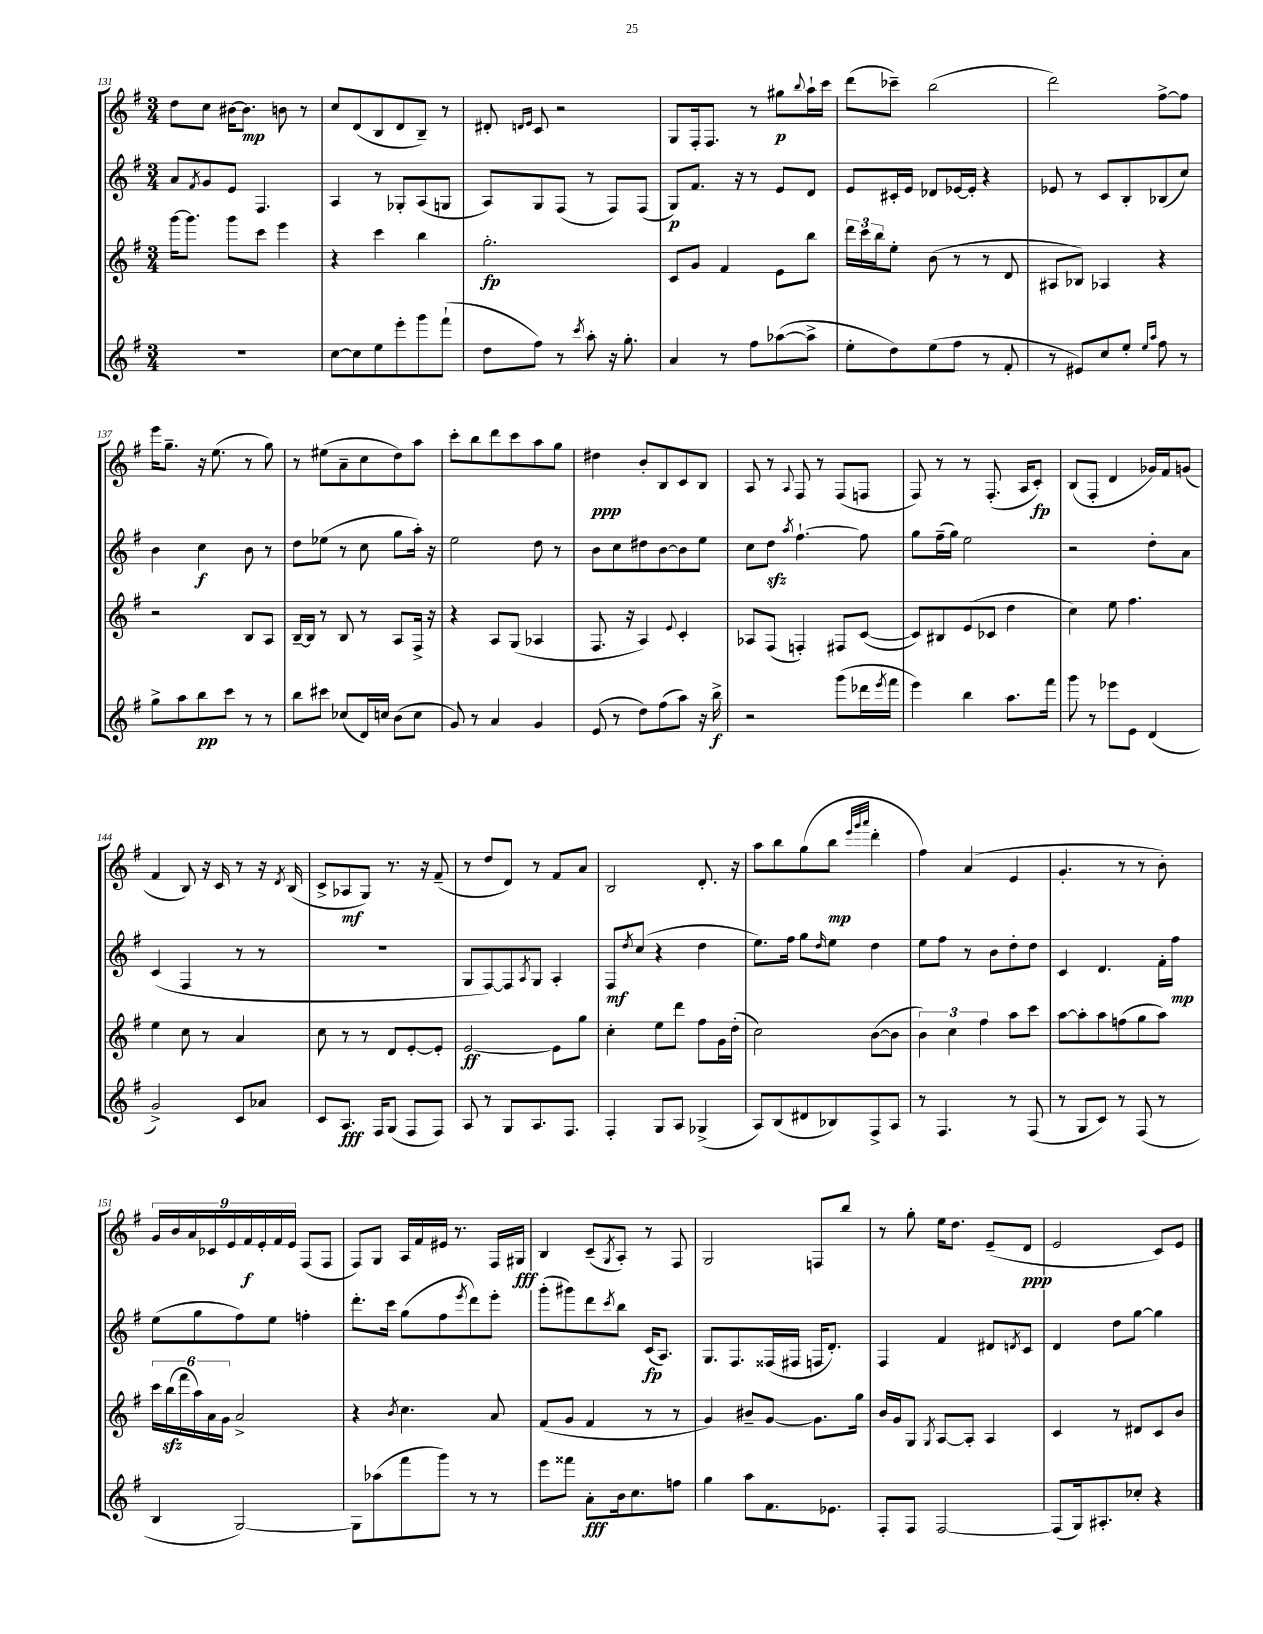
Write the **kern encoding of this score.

**kern	**kern	**kern	**kern
*staff4	*staff3	*staff2	*staff1
*clefG2	*clefG2	*clefG2	*clefG2
*k[f#]	*k[f#]	*k[f#]	*k[f#]
*M3/4	*M3/4	*M3/4	*M3/4
2.r	[16ggg	8a	8dd
.	8.ggg]	.	.
.	.	8qf#	.
.	.	8g	8cc
.	8ggg	8e	[16b#
.	.	.	8.b#]
.	8ccc	4.F#	.
.	4eee	.	8b
.	.	.	8r
=	=	=	=
[8cc	4r	4A	8cc
8cc]	.	.	(8d
8ee	4ccc	8r	8B
8eee'	.	8G-'	8d
8ggg	4bb	(8A	8B~)
(8fff#`	.	8G	8r
=	=	=	=
8dd	2.gg'	8A)	8d#'
.	.	.	16qqd
.	.	.	16qqe
8ff#)	.	8G	8c
8r	.	(8F#	2r
8qccc	.	.	.
8aa'	.	8r	.
16r	.	8F#)	.
8.gg'	.	.	.
.	.	(8F#	.
=	=	=	=
4a	8c	8G)	8G
.	8g	8.f#	16F#'
.	.	.	8.F#
8r	4f#	.	.
.	.	16r	.
8ff#	.	8r	8r
([8aa-	8e	8e	8gg#
.	.	.	8qqbb
8aa-^]	8bb	8d	16aa`
.	.	.	16ccc
=	=	=	=
8ee'	24ddd	8e	(8ddd
.	24ccc	.	.
.	24bb	.	.
8dd)	8ee'	16c#'	8ccc-~)
.	.	16e	.
(8ee	(8b	8d-	(2bb
8ff#	8r	[16e-	.
.	.	16e-']	.
8r	8r	4r	.
8f#'	8d	.	.
=	=	=	=
8r	8A#	8e-	2ddd)
8e#)	8B-)	8r	.
8cc	4A-	8c	.
8ee'	.	8B'	.
16qqee	.	.	.
16qqaa	.	.	.
8ff#	4r	(8B-	[8ff#^
8r	.	8cc)	8ff#]
=	=	=	=
8gg^	2r	4b	16eee
.	.	.	8.gg~
8aa	.	.	.
8bb	.	4cc	16r
.	.	.	(8.ee
8ccc	.	.	.
8r	8B	8b	8r
8r	8A	8r	8gg)
=	=	=	=
8bb	[16B~	8dd	8r
.	16B]	.	.
8ccc#	8r	(8ee-	(8ee#
(8cc-	8B	8r	8a~
16d)	8r	8cc	8cc
16cc	.	.	.
(8b	8A	8gg	8dd)
8cc	16F#^	16aa')	8aa
.	16r	16r	.
=	=	=	=
8g)	4r	2ee	8ccc'
8r	.	.	8bb
4a	8A	.	8ddd
.	(8G	.	8ccc
4g	4A-	8dd	8aa
.	.	8r	8gg
=	=	=	=
(8e	8.F#	8b	4dd#
8r	.	8cc	.
.	16r	.	.
8dd)	4A)	8dd#	8b'
(8ff#	.	[8b	8B
.	8qqe	.	.
8aa)	4c'	8b]	8c
16r	.	8ee	8B
16bb^	.	.	.
=	=	=	=
2r	8A-	8cc	8A
.	(8F#	8dd	8r
.	.	8qaa	8qqA
.	4F')	[4.ff#`	8F#
.	.	.	8r
(8ggg	8F#	.	(8F#
16ddd-	([8c	8ff#]	8F
8qeee	.	.	.
16fff#	.	.	.
=	=	=	=
4eee)	8c])	8gg	8F#)
.	8B#	(16ff#~	8r
.	.	16gg)	.
4bb	(8e	2ee	8r
.	8c-	.	(8.F#'
8.aa	4dd	.	.
.	.	.	16A
.	.	.	8c')
16fff#	.	.	.
=	=	=	=
8ggg	4cc)	2r	(8B
8r	.	.	8F#'
8eee-	8ee	.	4d
8e	4.ff#	.	.
(4d	.	8dd'	16g-)
.	.	.	16f#
.	.	8a	(8g
=	=	=	=
2g^)	4ee	(4c	4f#
.	8cc	4F#	8B)
.	8r	.	16r
.	.	.	16c
8c	4a	8r	8r
8a-	.	8r	16r
.	.	.	8qd
.	.	.	(16B
=	=	=	=
8c	8cc	2.r	8c^
8.A	8r	.	8A-
.	8r	.	8G)
16F#	.	.	.
(8G	8d	.	8.r
8F#	[8e'	.	.
.	.	.	16r
8F#)	8e']	.	(8f#~
=	=	=	=
8A	[2e	8G	8r
8r	.	[8F#)	8dd
8G	.	8F#]	8d)
.	.	8qA	.
8.A	.	8G	8r
.	8e]	4A'	8f#
8.F#	.	.	.
.	8gg	.	8a
=	=	=	=
4F#'	4cc'	8F#	2B
.	.	8qdd	.
.	.	(8cc	.
8G	8ee	4r	.
8A	8ddd	.	.
(4G-^	8ff#	4dd	8.d'
.	16g	.	.
.	(16dd'	.	16r
=	=	=	=
8A)	2cc)	8.ee)	8aa
(8B	.	.	8bb
.	.	16ff#	.
8d#	.	8gg	(8gg
.	.	16qqdd	.
8B-)	.	8ee	8bb
.	.	.	32qqeee
.	.	.	32qqggg
.	.	.	32qqaaa
8F#^	([8b	4dd	4ddd'
8A	8b]	.	.
=	=	=	=
8r	6b)	8ee	4ff#)
4.F#	.	8ff#	.
.	6cc	.	.
.	.	8r	(4a
.	6ff#	.	.
.	.	8b	.
8r	8aa	8dd'	4e
(8F#	8ccc	8dd	.
=	=	=	=
8r	[8aa	4c	4.g'
8G	8aa']	.	.
8c)	8aa	4.d	.
8r	(8ff	.	8r
(8F#	8gg	.	8r
8r	8aa)	16f#'	8b')
.	.	16ff#	.
=	=	=	=
4B	24ccc	(8ee	18g
.	(24bb	.	.
.	.	.	18b
.	24fff#	.	.
.	.	.	18a
.	24aa)	8gg	.
.	24a	.	18c-
.	24g	.	.
.	.	.	18e
[2G)	2a^	8ff#)	.
.	.	.	18f#
.	.	.	18e'
.	.	8ee	.
.	.	.	18f#
.	.	.	18e
.	.	4ff'	(8F#
.	.	.	8F#
=	=	=	=
8G]	4r	8.ddd'	8F#)
(8aa-	.	.	8G
.	.	16ccc	.
.	8qb	.	.
8fff#	4.cc	(8gg	16A
.	.	.	16f#
8ggg)	.	8ff#	16e#
.	.	.	8.r
.	.	8qeee	.
8r	.	8ddd)	.
8r	8a	8eee'	16F#
.	.	.	16G#
=	=	=	=
8eee	(8f#	(8ggg'	4B
8fff##	8g	8ggg#)	.
8a'	4f#	8ddd	(8c~
.	.	8qccc	8qG
16b	.	8bb	8A')
8.cc	.	.	.
.	8r	(16c	8r
.	.	8.A)	.
8ff	8r	.	8F#
=	=	=	=
4gg	4g)	8.G	2G
.	.	8.F#	.
8aa	8b#~	.	.
8.f#	[8g	(16F##	.
.	.	16F#	.
.	8.g]	16F	8F
8.e-	.	8.d')	.
.	.	.	8bb
.	16gg	.	.
=	=	=	=
8F#'	16b	4F#	8r
.	16g	.	.
8F#	8G	.	8gg'
.	8qG	.	.
[2F#	[8A	4f#	16ee
.	.	.	8.dd
.	8A']	.	.
.	4A	8d#	(8e~
.	.	8qd	.
.	.	8c	8d
=	=	=	=
(8F#]	4c	4d	2e
16G)	.	.	.
8.A#'	.	.	.
.	8r	8dd	.
8cc-'	8d#	[8gg	.
4r	8c	4gg]	8c)
.	8b	.	8e
==	==	==	==
*-	*-	*-	*-
